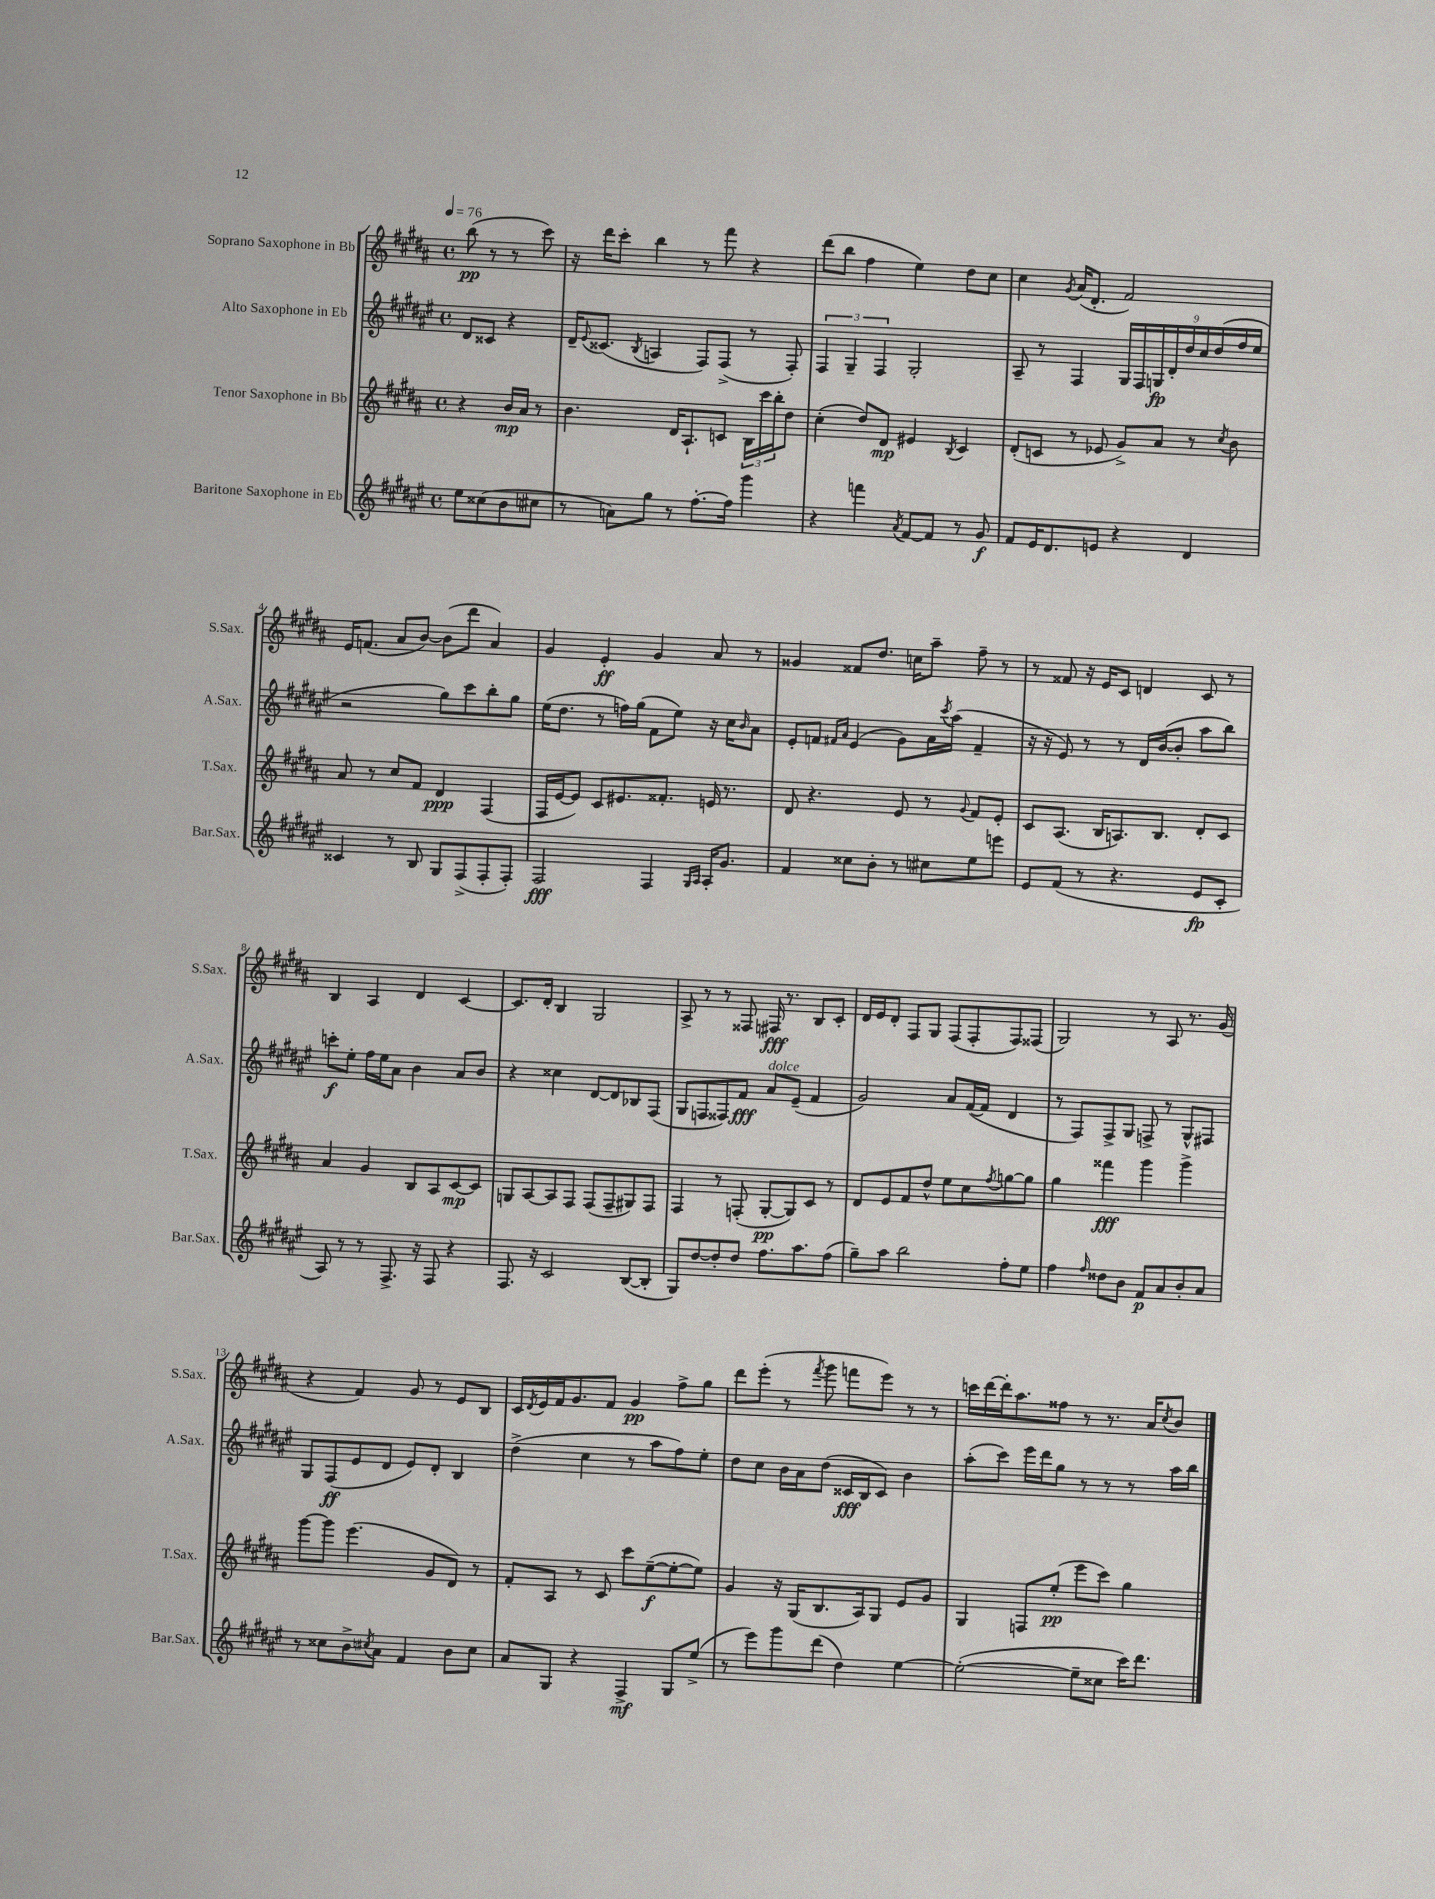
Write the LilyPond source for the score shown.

<<
\new StaffGroup <<
\new Staff = "s0" \with { instrumentName = "Soprano Saxophone in Bb" shortInstrumentName = "S.Sax." } {
    \clef treble \key b \major \defaultTimeSignature \time 4/4 \partial 2 \tempo 4 = 76
    b''8\pp( r8 r8 cis'''8) |
    r16 dis'''16 cis'''8-. b''4 r8 fis'''8 r4 |
    dis'''8( b''8 fis''4 e''4) dis''8 cis''8 |
    cis''4 \acciaccatura { gis'8 } ais'16( dis'8.-. fis'2) |
    e'16 f'8.( ais'8 b'8~) b'8( dis'''8 ais'4) |
    gis'4 e'4-.\ff gis'4 ais'8 r8 |
    gisis'4 fisis'8 dis''8. c''16 ais''8-- fis''8-- r8 |
    r8 fisis'8 r16 e'16 cis'8 d'4 cis'8 r8 |
    b4 ais4 dis'4 cis'4~ |
    cis'8. dis'16-. b4 gis2 |
    ais8-> r8 r8 fisis8 fis16\fff r8. b8 cis'8-. |
    dis'16 e'16 dis'8-. fis8 gis8 fis8( fis8-. fis8) fisis8( |
    gis2) r8 ais8 r8. gis'16( |
    r4 fis'4) gis'8 r8 e'8 b8 |
    cis'16 \acciaccatura { dis'8 } e'16 fis'16 gis'8. fis'8 gis'4\pp fis''8-> gis''8 |
    dis'''8 e'''8-.( r8 \acciaccatura { fis'''8 } gis'''8 f'''8 e'''8) r8 r8 |
    c'''16 dis'''16~ dis'''16-. ais''8. fisis''8 r8 r8. ais'16 \acciaccatura { cis''8 } b'8 \bar "|." |
}
\new Staff = "s1" \with { instrumentName = "Alto Saxophone in Eb" shortInstrumentName = "A.Sax." } {
    \clef treble \key fis \major \defaultTimeSignature \time 4/4 \partial 2
    dis'8 cisis'8 r4 |
    dis'16-- \appoggiatura { eis'8 } cisis'8.( \acciaccatura { b8 } a4 fis8) fis8->( r8 fis8-.) |
    \tuplet 3/2 { fis4 gis4-- fis4 } gis2-. |
    ais8-- r8 fis4 \tuplet 9/8 { gis16 fis16 g16\fp dis'16-. dis''16 cis''16 dis''16( fis''16 eis''16 } |
    r2 gis''8) cis'''8 b''8-. gis''8 |
    eis''16( dis''8. r8 f''16) gis''16( fis'8 eis''8) r16 cis''16 \grace { b'16 } ais'8 |
    eis'8-. f'8 \grace { fis'16 ais'16 } eis'4( gis'8) ais'16 \acciaccatura { cis'''8 } ais''16( fis'4-- |
    r16 r16 eis'8) r8 r8 dis'16 b'16~( b'8-. ais''8 b''8) |
    c'''8-.\f eis''8-. fis''16 eis''16 ais'8 b'4 ais'8 b'8 |
    r4 cisis''4 dis'8~ dis'8 bes8 fis8( |
    gis8 f8 fisis8) fis'8\fff ais'8^\markup { \italic "dolce" } eis'8--( fis'4 |
    gis'2) ais'8 fis'16~( fis'16 dis'4 |
    r8 fis8) fis8-> gis8 f8-> r8 gis8-^ fis8 |
    gis8 fis8\ff( eis'8 dis'8 eis'8) dis'8-. b4 |
    dis''4->( cis''4 r8 ais''8 fis''8) eis''8-. |
    dis''8 cis''8 b'16 ais'16 dis''8( cisis'16\fff b16 cisis'8) b'4 |
    ais''8-.( cis'''8) eis'''16 dis'''16 gis''8 r8 r8 r8 ais''16 b''16 \bar "|." |
}
\new Staff = "s2" \with { instrumentName = "Tenor Saxophone in Bb" shortInstrumentName = "T.Sax." } {
    \clef treble \key b \major \defaultTimeSignature \time 4/4 \partial 2
    r4 b'16\mp ais'16 r8 |
    b'4. dis'16 ais8.-! c'8 \tuplet 3/2 { b16 cis'''16 b''16-. } dis''8 |
    cis''4-.( dis''8) dis'8\mp eis'4 \acciaccatura { b8 } cis'4 |
    dis'8-.( c'8 r8 ees'8 gis'8->) ais'8 r8 \acciaccatura { cis''8 } b'8 |
    ais'8 r8 cis''8 fis'8 dis'4\ppp fis4( |
    fis16 e'16~ e'8) cis'8 eis'8. fisis'8.-. e'16 r8. |
    dis'8 r4. e'8 r8 \appoggiatura { gis'8 } fis'8 e'8-. |
    cis'8 ais8.( b16 a8.) b8. dis'8-. cis'8 |
    ais'4 gis'4 b8 ais8 cis'8~\mp cis'8 |
    g8 ais8~ ais8 fis8 fis8( fis8-- gis8) fis8 |
    fis4 r8 f8-.( gis8~-.\pp gis8) cis'8 r8 |
    dis'8 e'8 fis'8 dis''8-^ e''8 cis''8 \acciaccatura { fis''8 } g''8~ g''8 |
    gis''4 fisis'''4\fff gis'''4 gis'''4-> |
    gis'''8~ gis'''8 e'''4.( gis'8 dis'8) r8 |
    fis'8-. ais8 r8 cis'8 cis'''8 e''8~--\f( e''8~-. e''8) |
    gis'4 r16 gis16( b8. ais16) gis8 e'8 gis'8 |
    gis4 f8 e''8-.\pp( e'''8 cis'''8) gis''4 \bar "|." |
}
\new Staff = "s3" \with { instrumentName = "Baritone Saxophone in Eb" shortInstrumentName = "Bar.Sax." } {
    \clef treble \key fis \major \defaultTimeSignature \time 4/4 \partial 2
    eis''8 cisis''8( b'8 cis''8 |
    r8 a'8) gis''8 r8 fis''8.~-. fis''16 gis'''4 |
    r4 f'''4 \acciaccatura { ais'8 } fis'8~ fis'8 r8 gis'8\f |
    fis'8 eis'16 dis'8. e'8 r4 dis'4 |
    cisis'4 r8 b8 gis8 fis8->( fis8-. fis8-.) |
    fis2\fff fis4 \grace { gis16 ais16 } ais16-. gis'8. |
    fis'4 cisis''8 b'8-. r8 cis''8 eis''8 e'''8 |
    eis'8 fis'8( r8 r4. eis'8\fp cis'8-. |
    ais8) r8 r8 fis8.-> r16 fis8 r4 |
    fis8. r16 cis'2 b8~( b8-. |
    gis8) dis''8~ dis''8-. dis''8 fis''8. ais''8. fis''8( |
    gis''8--) ais''8 b''2 fis''8-. eis''8 |
    fis''4 \grace { fis''16 } disis''8 b'8 fis'8\p ais'8 b'8-. ais'8 |
    r8 cisis''8 b'8-> \acciaccatura { cis''8 } ais'8 fis'4 b'8 cis''8 |
    ais'8 gis8 r4 fis4->\mf gis8 eis''8->( |
    r8 eis'''8) gis'''8 dis'''8( dis''4) eis''4~ |
    eis''2~-.( eis''8-- cisis''8 cis'''16) dis'''8. \bar "|." |
}
>>
>>
